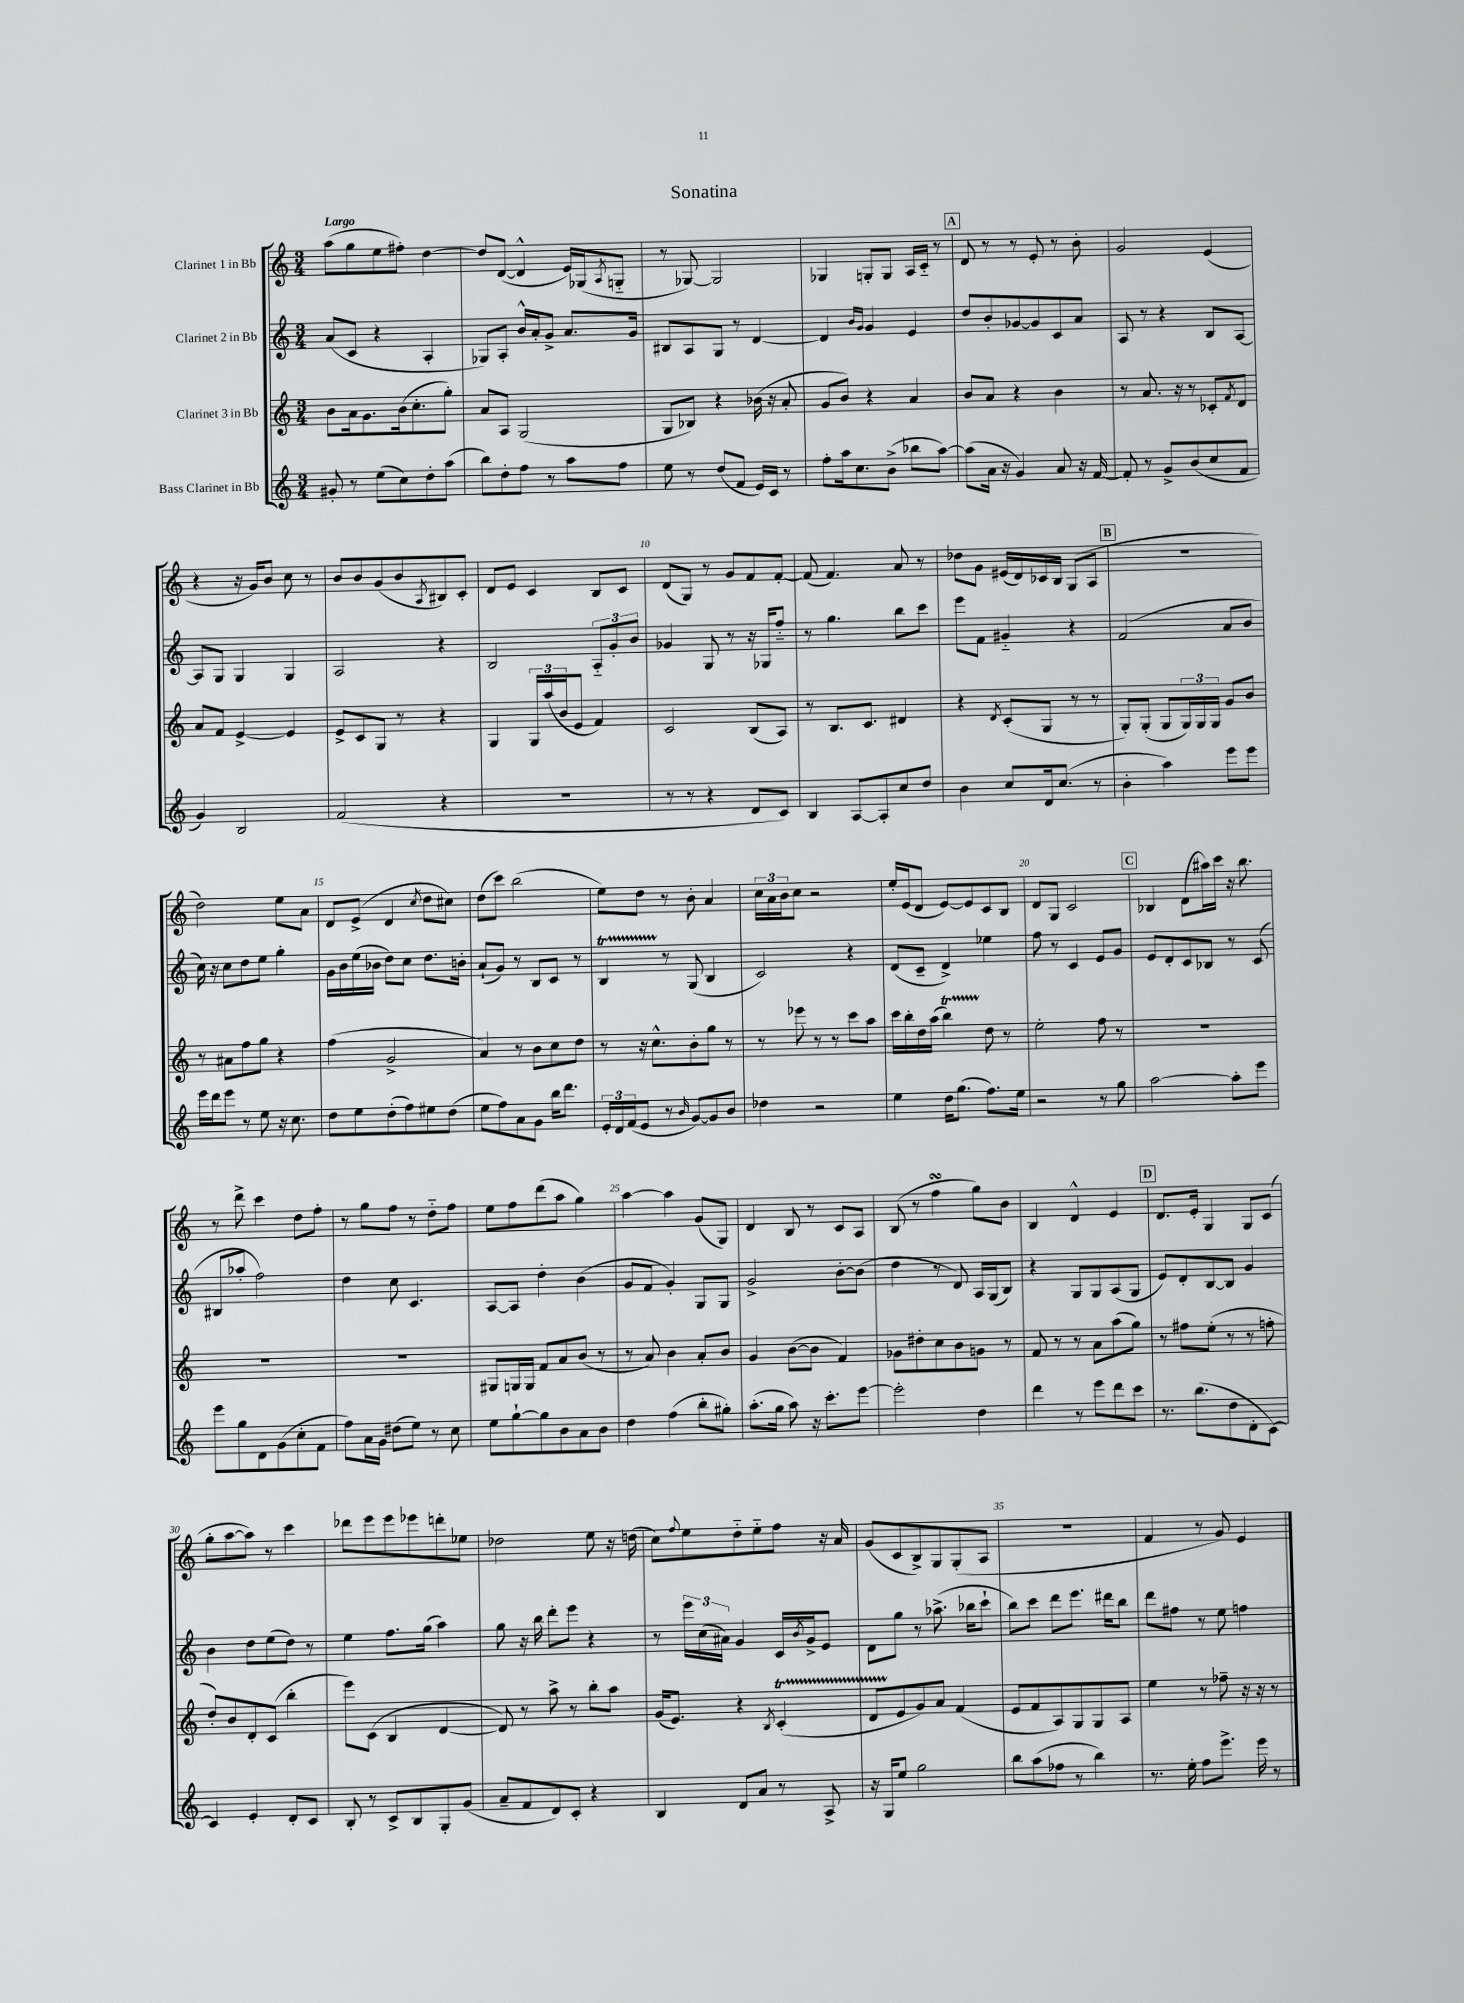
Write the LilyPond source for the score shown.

\header { title = "Sonatina" }
<<
\new StaffGroup <<
\new Staff = "s0" \with { instrumentName = "Clarinet 1 in Bb" } {
    \clef treble \key c \major \numericTimeSignature \time 3/4 \tempo "Largo"
    a''8( g''8 e''8 fis''8-.) d''4~ |
    d''8 d'8~( d'4-^ e'16) ges16( \acciaccatura { a8 } g8-_ |
    r8 ges8~) ges2 |
    ges4 g8-. g8 a16 c'16-_ r8 |
    \mark \markup { \box "A" } d'8 r8 r8 e'8-. r8 b'8-. |
    g'2 e'4( |
    r4 r16 g'16) b'8 c''8 r8 |
    b'8 b'8 g'8( b'8 \acciaccatura { a8 } bis8) c'8-. |
    d'8 e'8 c'4 b8 c'8 |
    d'8( g8) r8 g'8 f'8 f'8~-. |
    f'8( f'4.) a'8 r8 |
    des''8 g'8 eis'16( d'16) ces'16 b16 g8( a8 |
    \mark \markup { \box "B" } R2. |
    d''2) e''8 a'8 |
    d'8 e'8->( d'4 \acciaccatura { c''8 } d''8 cis''8) |
    d''8( c'''8) b''2( |
    e''8) d''8 r8 b'8-. a'4 |
    \tuplet 3/2 { c''16 a'16 b'16 } c''8 r2 |
    e''16-. e'16( d'8 e'8~) e'8 c'8 b8 |
    d'8 g8 c'2 |
    \mark \markup { \box "C" } bes4 d'8( ais''16) c'''16 r16 b''8. |
    r8 d'''8-> c'''4 d''8 f''8-. |
    r8 g''8 f''8 r8 d''8-_ f''8 |
    e''8 f''8 d'''8( a''8 g''4) |
    a''4~ a''4 g'8( g8) |
    d'4 b8 r8 c'8 a8 |
    b8( r8 f''4\turn g''8) b'8 |
    b4 d'4-^ e'4 |
    \mark \markup { \box "D" } d'8. e'16-. g4 g8 c'8( |
    g''8-. a''8~ a''8) r8 c'''4 |
    des'''8 e'''8 e'''8 ees'''8 d'''8-. ees''8 |
    des''2 e''8 r16 d''16( |
    c''8) \appoggiatura { f''8 } e''8 d''8-_ e''8-_ f''8 r16 a'16 |
    g'8( c'8 b8->) g8 g8-.( a8 |
    R2. |
    f'4 r8 g'8) e'4 \bar "|." |
}
\new Staff = "s1" \with { instrumentName = "Clarinet 2 in Bb" } {
    \clef treble \key c \major \numericTimeSignature \time 3/4
    a'8( c'8 r4 a4-. |
    ges8) a8-. b'16-^ a'16-. g'8-> a'8. g'16 |
    bis8 a8 g8 r8 d'4~ |
    d'4 \grace { b'16 g'16 } g'4 e'4 |
    \mark \markup { \box "A" } d''8 b'8-. ges'8~ ges'8 c'8 a'8 |
    a8 r8 r4 b8 a8~ |
    a8 g8 g4 g4 |
    a2 r4 |
    b2 \tuplet 3/2 { a8-_ g'8-. b'8 } |
    ges'4 g8 r8 r16 ges16 f''8-_ |
    r8 g''4. b''8 c'''8 |
    e'''8 f'8 gis'4-_ r4 |
    \mark \markup { \box "B" } f'2( a'8 b'8 |
    c''16) r16 c''8 d''8 e''8 g''4-. |
    g'16 b'16 e''16( bes'16 d''8) c''8 d''8. b'16-. |
    a'8-!( g'8) r8 b8 c'8 r8 |
    b4\startTrillSpan r8\stopTrillSpan g8( b4 |
    c'2) r4 |
    d'8( c'8-- d'4->) ees''4 |
    f''8 r8 c'4 e'8 g'8 |
    \mark \markup { \box "C" } e'8 d'8-. c'8 bes8 r8 c'8( |
    bis8 aes''8-. f''2) |
    d''4 c''8 c'4. |
    a8~ a8 d''4-. b'4( |
    g'8 f'8 g'4-.) g8 g8 |
    g'2-> b'8~-. b'8( |
    d''4 r8 d'8) a16 g16( b8) |
    r4 g8 g8 a8( g8 |
    \mark \markup { \box "D" } e'8) d'8-. b8~ b8 g'4 |
    b'4 d''8 e''8( d''8) r8 |
    e''4 f''8. g''16( a''4) |
    g''8 r16 b''16 d'''8-. e'''8 r4 |
    r8 \tuplet 3/2 { e'''16 c''16( ais'16) } g'4 c'16 \acciaccatura { b'8 } g'16-> e'8 |
    d'8 g''8 r8 aes''8.->( bes''16 c'''8-! |
    b''8) c'''8 d'''8 e'''8. dis'''16 b''8 |
    d'''8 fis''8 r8 e''8 f''4 \bar "|." |
}
\new Staff = "s2" \with { instrumentName = "Clarinet 3 in Bb" } {
    \clef treble \key c \major \numericTimeSignature \time 3/4
    b'8 a'16 g'8. b'16( c''8.-. g''8-.) |
    a'8 a8 g2( |
    g8 bes8) r4 bes'16( r16 a'8-. |
    g'8 b'8) r4 a'4 |
    \mark \markup { \box "A" } b'8 a'8 r4 b'4 |
    r8 a'8. r16 r8 ces'8-. \acciaccatura { f'8 } d'8 |
    a'8 f'8 e'4~-> e'4 |
    e'8-> c'8 g8 r8 r4 |
    g4 \tuplet 3/2 { g16 a''16( b'16 } e'8 f'4) |
    c'2 b8( a8) |
    r8 b8. c'8. dis'4 |
    r4 \acciaccatura { d'8 } c'8-.( g8 r8 r8 |
    \mark \markup { \box "B" } g8-.) g8-.( g8 \tuplet 3/2 { g16) g16 g16 } g'8 b'8 |
    r8 ais'8 f''8 g''8 r4 |
    f''4( g'2-> |
    a'4) r8 b'8 c''8 d''8 |
    r8 r16 c''8.-^ b'8-. g''8 r8 |
    r8 ees'''8 r8 r8 c'''8 a''8 |
    c'''16 b''16-. d''16 a''16( b''4\startTrillSpan) d''8\stopTrillSpan r8 |
    e''2-. f''8 r8 |
    \mark \markup { \box "C" } R2. |
    R2. |
    R2. |
    gis8 g16 g16 f'8 a'8 b'8( r8 |
    r8 a'8) b'4 a'8-. b'8 |
    g'4 b'8~( b'8 f'4) |
    ges'8 dis''8-. c''8 b'8 g'8 r8 |
    f'8 r8 r8 a'8 a''8( g''8) |
    \mark \markup { \box "D" } r8 fis''8 e''8-.( r8 r8 f''8-. |
    d''8-.) b'8 d'8-. c'8( b''4-. |
    e'''8) c'8( b4 d'4~ |
    d'8) r8 a''8-> r8 b''8-. a''8 |
    g'16( e'8.) r4 \acciaccatura { b8 } c'4-.\startTrillSpan( |
    d'8 e'8\stopTrillSpan g'8) a'8 f'4( |
    e'8 f'8 a8) g8 g8 a8 |
    e''4 r8 fes''8-- r16 r16 r8 \bar "|." |
}
\new Staff = "s3" \with { instrumentName = "Bass Clarinet in Bb" } {
    \clef treble \key c \major \numericTimeSignature \time 3/4
    gis'8-. r8 e''8( c''8) d''8-. a''8( |
    b''8) d''8-. f''8 r8 a''8 f''8 |
    e''8 r8 d''8( f'8 e'16) c'16 r8 |
    f''8-. a''16 c''8. b'8->( bes''8 a''8~) |
    \mark \markup { \box "A" } a''8( a'16 r16 g'4) a'8 r16 f'16~ |
    f'8-. r8 g'8-> b'8( c''8 f'8 |
    g'4) b2 |
    f'2( r4 |
    R2. |
    r8 r8 r4 d'8 c'8) |
    b4 a8~ a8-. c''8 d''8 |
    b'4 c''8 d'16 c''8.( r8 |
    \mark \markup { \box "B" } b'4-. a''4) e'''8 e'''8 |
    e'''16 d'''16 e'''8 r8 e''8 r16 c''8. |
    d''8 e''8 d''8-.( f''8) eis''8 d''8( |
    e''8 f''8) a'8 g'8 b''16 d'''8. |
    \tuplet 3/2 { e'16-. d'16 f'16( } e'8 r8 \grace { b'16 } g'8~) g'8 b'8 |
    des''4 r2 |
    e''4 d''16 g''8.( f''8.) e''16 |
    r2 r8 g''8 |
    \mark \markup { \box "C" } a''2~ a''8-. e'''8 |
    e'''8 g''8 d'8 g'8( c''8-. f'8 |
    f''8) a'16 g'16 dis''8( e''8) r8 c''8 |
    e''8 g''8~-! g''8 b'8 a'8 b'8 |
    d''4 f''4( b''8-. gis''8-.) |
    a''8.-.( g''16 a''8) r16 c'''8.-. e'''8~ |
    e'''2-. d''4 |
    d'''4 r8 e'''8 d'''8 c'''8 |
    \mark \markup { \box "D" } r8. b''8.( d''8 d'8-. c'8~) |
    c'4 e'4-. d'8-. c'8 |
    b8-. r8 c'8-> b8 g8-. g'8( |
    a'8-- f'8 d'8) c'8-. r4 |
    b4 d'8 a'8 r8 a8-> |
    r16 g16 e''8 g''2 |
    b''8 a''8( fes''8 r8 b''4) |
    r8. e''16-. f''8 e'''8.-> e'''16 r8 \bar "|." |
}
>>
>>
\layout { \context { \Score \override BarNumber.break-visibility = ##(#f #t #t) barNumberVisibility = #(every-nth-bar-number-visible 5) } }
